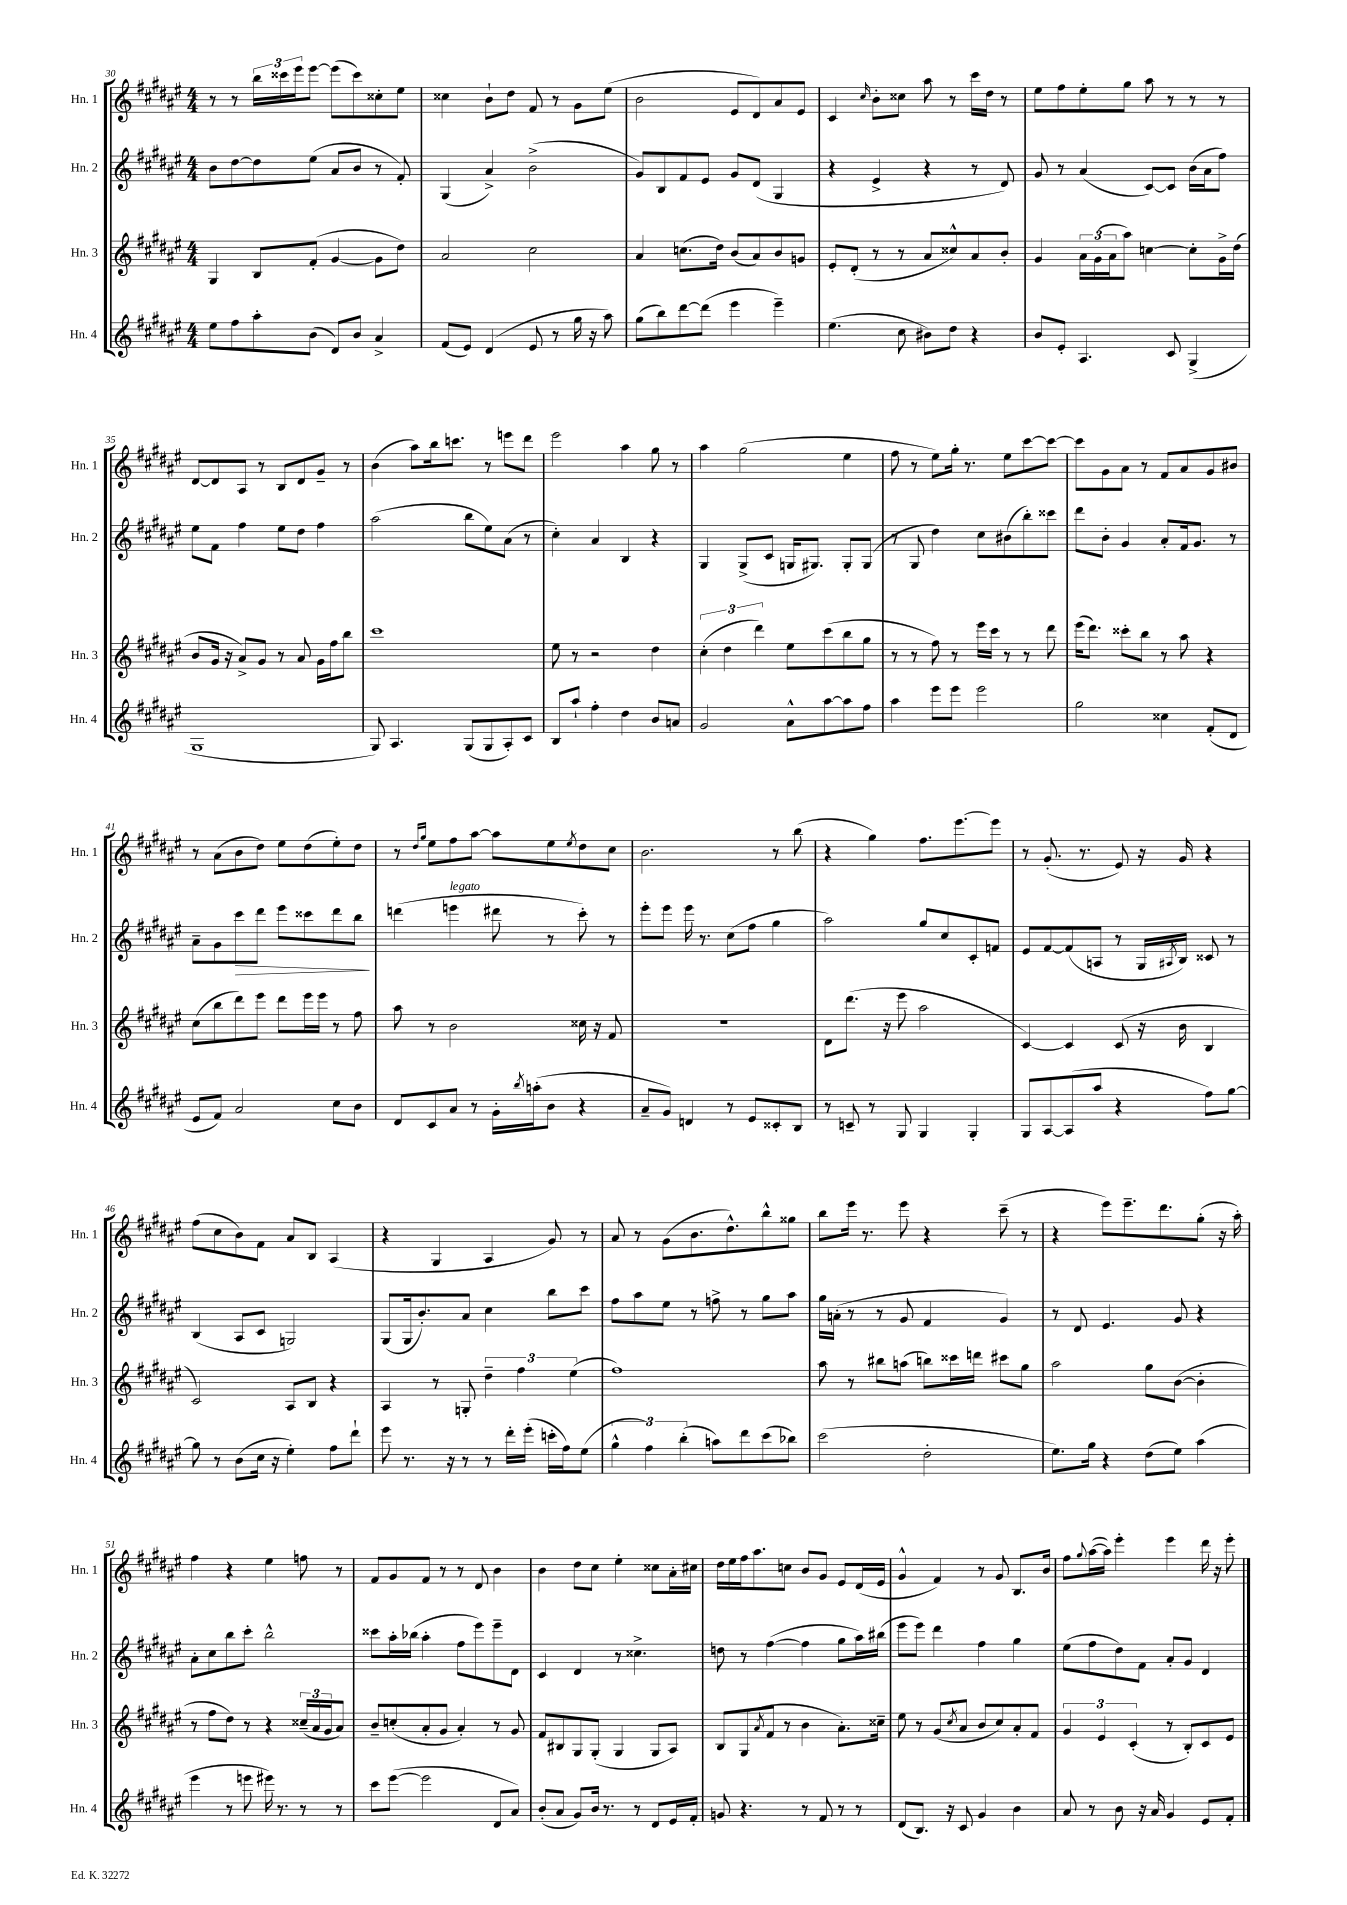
<<
\new StaffGroup <<
\new Staff = "s0" \with { instrumentName = "Hn. 1" shortInstrumentName = "Hn. 1" } {
    \clef treble \key fis \major \numericTimeSignature \time 4/4
    r8 r8 \tuplet 3/2 { b''16 cisis'''16 eis'''16 } eis'''8~ eis'''8( cisis'''8) cisis''8-. eis''8 |
    cisis''4 b'8-! dis''8 fis'8 r8 gis'8 eis''8( |
    b'2 eis'8 dis'8) ais'8 eis'8 |
    cis'4 \grace { cis''16 } b'8-. cisis''8 ais''8 r8 cis'''16 dis''16 r8 |
    eis''8 fis''8 eis''8-. gis''8 ais''8 r8 r8 r8 |
    dis'8~ dis'8 ais8 r8 b8 dis'8 gis'8-- r8 |
    b'4( ais''8) b''16 c'''8. r8 e'''8 dis'''8 |
    eis'''2 ais''4 gis''8 r8 |
    ais''4 gis''2( eis''4 |
    fis''8 r8 eis''8) gis''16-. r8. eis''8 cis'''8~ cis'''8~ |
    cis'''8 gis'8 ais'8 r8 fis'8 ais'8 gis'8 bis'8 |
    r8 ais'8( b'8 dis''8) eis''8 dis''8( eis''8-.) dis''8 |
    r8 \grace { dis''16 gis''16 } eis''8 fis''8 ais''8~ ais''8 eis''8 \acciaccatura { eis''8 } dis''8 cis''8 |
    b'2. r8 b''8( |
    r4 gis''4) fis''8. eis'''8.~ eis'''8 |
    r8 gis'8.-.( r8. eis'8) r16 gis'16 r4 |
    fis''8( cis''8 b'8) fis'8 ais'8 b8 ais4( |
    r4 gis4 ais4 gis'8) r8 |
    ais'8 r8 gis'8( b'8. dis''8.-^) b''8-^ gisis''8 |
    b''8 eis'''16 r8. eis'''8 r4 cis'''8--( r8 |
    r4 eis'''8) eis'''8.-- dis'''8. gis''8-.( r16 ais''16-.) |
    fis''4 r4 eis''4 f''8 r8 |
    fis'8 gis'8 fis'8 r8 r8 dis'8 b'4 |
    b'4 dis''8 cis''8 eis''4-. cisis''8 ais'16-. cis''16 |
    dis''16 eis''16 fis''16 ais''8. c''8 b'8 gis'8 eis'8 dis'16( eis'16 |
    gis'4-^ fis'4) r8 gis'8 b8. b'16 |
    fis''8 \appoggiatura { gis''8 } ais''16~( ais''16) eis'''4-. eis'''4 dis'''16 r16 eis'''8-. \bar "|." |
}
\new Staff = "s1" \with { instrumentName = "Hn. 2" shortInstrumentName = "Hn. 2" } {
    \clef treble \key fis \major \numericTimeSignature \time 4/4
    b'8 dis''8~ dis''8 eis''8( ais'8 b'8 r8 fis'8-.) |
    gis4( ais'4->) b'2->( |
    gis'8) b8 fis'8 eis'8 gis'8 dis'8( gis4 |
    r4 eis'4-> r4 r8 dis'8) |
    gis'8 r8 ais'4( cis'8~) cis'8 b'16( ais'16 fis''8) |
    eis''8 fis'8 fis''4 eis''8 dis''8 fis''4 |
    ais''2( b''8 eis''8) ais'8( r8 |
    cis''4-.) ais'4 b4 r4 |
    gis4 gis8->( cis'8 g16 gis8.) gis8-. gis8( |
    r8 gis8 dis''4) cis''8 bis'8( b''8-.) cisis'''8 |
    dis'''8 b'8-. gis'4 ais'8-. fis'16 gis'8. r8 |
    ais'8-- gis'8 cis'''8\> dis'''8 eis'''8 cisis'''8 dis'''8 b''8\! |
    d'''4( e'''4^\markup { \italic "legato" } dis'''8 r8 cis'''8-.) r8 |
    eis'''8-. eis'''8 eis'''16 r8. cis''8( fis''8 gis''4 |
    ais''2) gis''8 cis''8 cis'8-. f'8 |
    eis'8 fis'8~ fis'8( a8 r8 gis16 \acciaccatura { ais8 } b16) cisis'8 r8 |
    b4( ais8 cis'8 g2) |
    gis8( gis16 b'8.-.) ais'8 cis''4 b''8 cis'''8 |
    fis''8 ais''8 eis''8 r8 f''8-> r8 gis''8 ais''8 |
    gis''16 a'16-.( r8 r8 gis'8 fis'4 gis'4) |
    r8 dis'8 eis'4. gis'8 r4 |
    ais'8-. cis''8 b''8 cis'''8-. b''2-^ |
    cisis'''8 ais''16-. bes''16( ais''4-. fis''8 eis'''8) eis'''8-- dis'8 |
    cis'4 dis'4 r8 cisis''4.-> |
    d''8 r8 fis''4~( fis''4 gis''8 ais''16) bis''16( |
    eis'''8 eis'''8) dis'''4 fis''4 gis''4 |
    eis''8( fis''8 dis''8) fis'8 ais'8-. gis'8 dis'4 \bar "|." |
}
\new Staff = "s2" \with { instrumentName = "Hn. 3" shortInstrumentName = "Hn. 3" } {
    \clef treble \key fis \major \numericTimeSignature \time 4/4
    gis4 b8 fis'8-.( gis'4~ gis'8 dis''8) |
    ais'2 cis''2 |
    ais'4 c''8.( dis''16) b'8( ais'8) b'8 g'8 |
    eis'8-. dis'8-.( r8 r8 ais'8 cisis''8-^) ais'8 b'8-. |
    gis'4 \tuplet 3/2 { ais'16 gis'16( ais'16 } ais''8) c''4~ c''8-. gis'16-> dis''16( |
    b'8 gis'16 r16 ais'8->) gis'8 r8 ais'8 gis'16 fis''16 b''8 |
    cis'''1 |
    eis''8 r8 r2 dis''4 |
    \tuplet 3/2 { cis''4-.( dis''4 dis'''4) } eis''8 cis'''8( b''8 gis''8 |
    r8 r8 fis''8) r8 eis'''16 cis'''16 r8 r8 dis'''8 |
    eis'''16( dis'''8.) cisis'''8-. b''8 r8 ais''8 r4 |
    cis''8( b''8 dis'''8) eis'''8 dis'''8 eis'''16 eis'''16 r8 fis''8 |
    ais''8 r8 b'2 cisis''16 r16 fis'8 |
    R1 |
    dis'8 dis'''8.( r16 eis'''8 ais''2 |
    cis'4~) cis'4 cis'8( r16 b'16 b4 |
    cis'2) ais8 b8 r4 |
    ais4 r8 g8-. \tuplet 3/2 { dis''4-- fis''4 eis''4( } |
    fis''1) |
    ais''8 r8 bis''8 a''8( b''8) cisis'''16 d'''16 cis'''8 gis''8 |
    ais''2 gis''8 b'8~( b'4-. |
    r8 fis''8 dis''8) r8 r4 \tuplet 3/2 { cisis''16--( ais'16 gis'16 } ais'8) |
    b'8-- c''8-.( ais'8-. gis'8 ais'4-.) r8 gis'8 |
    fis'8 bis8 gis8 gis8-.( gis4 gis8 ais8) |
    b8 gis8( \acciaccatura { ais'8 } fis'8 r8 b'4 ais'8.-.) cisis''16-- |
    eis''8 r8 gis'8( \acciaccatura { cis''8 } ais'8 b'8 cis''8) ais'8-. fis'8 |
    \tuplet 3/2 { gis'4 eis'4 cis'4-.( } r8 b8-.) cis'8 eis'8 \bar "|." |
}
\new Staff = "s3" \with { instrumentName = "Hn. 4" shortInstrumentName = "Hn. 4" } {
    \clef treble \key fis \major \numericTimeSignature \time 4/4
    eis''8 fis''8 ais''8-. b'8( dis'8) b'8 ais'4-> |
    fis'8( eis'8) dis'4( eis'8 r8 gis''16 r16 ais''8) |
    gis''8( b''8) dis'''8~ dis'''8( eis'''4 eis'''4--) |
    eis''4.( cis''8 bis'8) dis''8 r4 |
    b'8 eis'8-. ais4. cis'8 gis4->( |
    gis1 |
    gis8) ais4. gis8( gis8 ais8-.) cis'8 |
    b8 ais''8-! fis''4-. dis''4 b'8 a'8 |
    gis'2 ais'8-^ ais''8~ ais''8 fis''8 |
    ais''4 eis'''8 eis'''8 eis'''2 |
    gis''2 cisis''4 fis'8-.( dis'8 |
    eis'8 fis'8) ais'2 cis''8 b'8 |
    dis'8 cis'8 ais'8 r8 gis'16-. \acciaccatura { b''8 } a''16-.( b'8 r4 |
    ais'8-- gis'8) d'4 r8 eis'8 cisis'8-. b8 |
    r8 c'8-- r8 gis8 gis4 gis4-. |
    gis8 ais8~ ais8( ais''8 r4 fis''8) gis''8~ |
    gis''8 r8 b'8( cis''16 r16 eis''4-.) fis''8 dis'''8-! |
    eis'''8 r8. r16 r8 r8 dis'''16-. eis'''16-.( c'''16-. fis''16) eis''8( |
    \tuplet 3/2 { gis''4-^ fis''4) b''4-.( } a''8) dis'''8 cis'''8( bes''8) |
    cis'''2( dis''2-. |
    eis''8.) gis''16 r4 dis''8( eis''8) ais''4( |
    eis'''4 r8 e'''8 eis'''16) r8. r8 r8 |
    cis'''8 eis'''8~( eis'''2 dis'8 ais'8) |
    b'8-.( ais'8 gis'8) b'16 r8. r8 dis'8 eis'16 fis'16-. |
    g'8 r4. r8 fis'8 r8 r8 |
    dis'8( b8.) r16 cis'8 gis'4 b'4 |
    ais'8 r8 b'8 r16 ais'16 gis'4 eis'8 fis'8-. \bar "|." |
}
>>
>>
\layout { \context { \Score currentBarNumber = #30 } }
